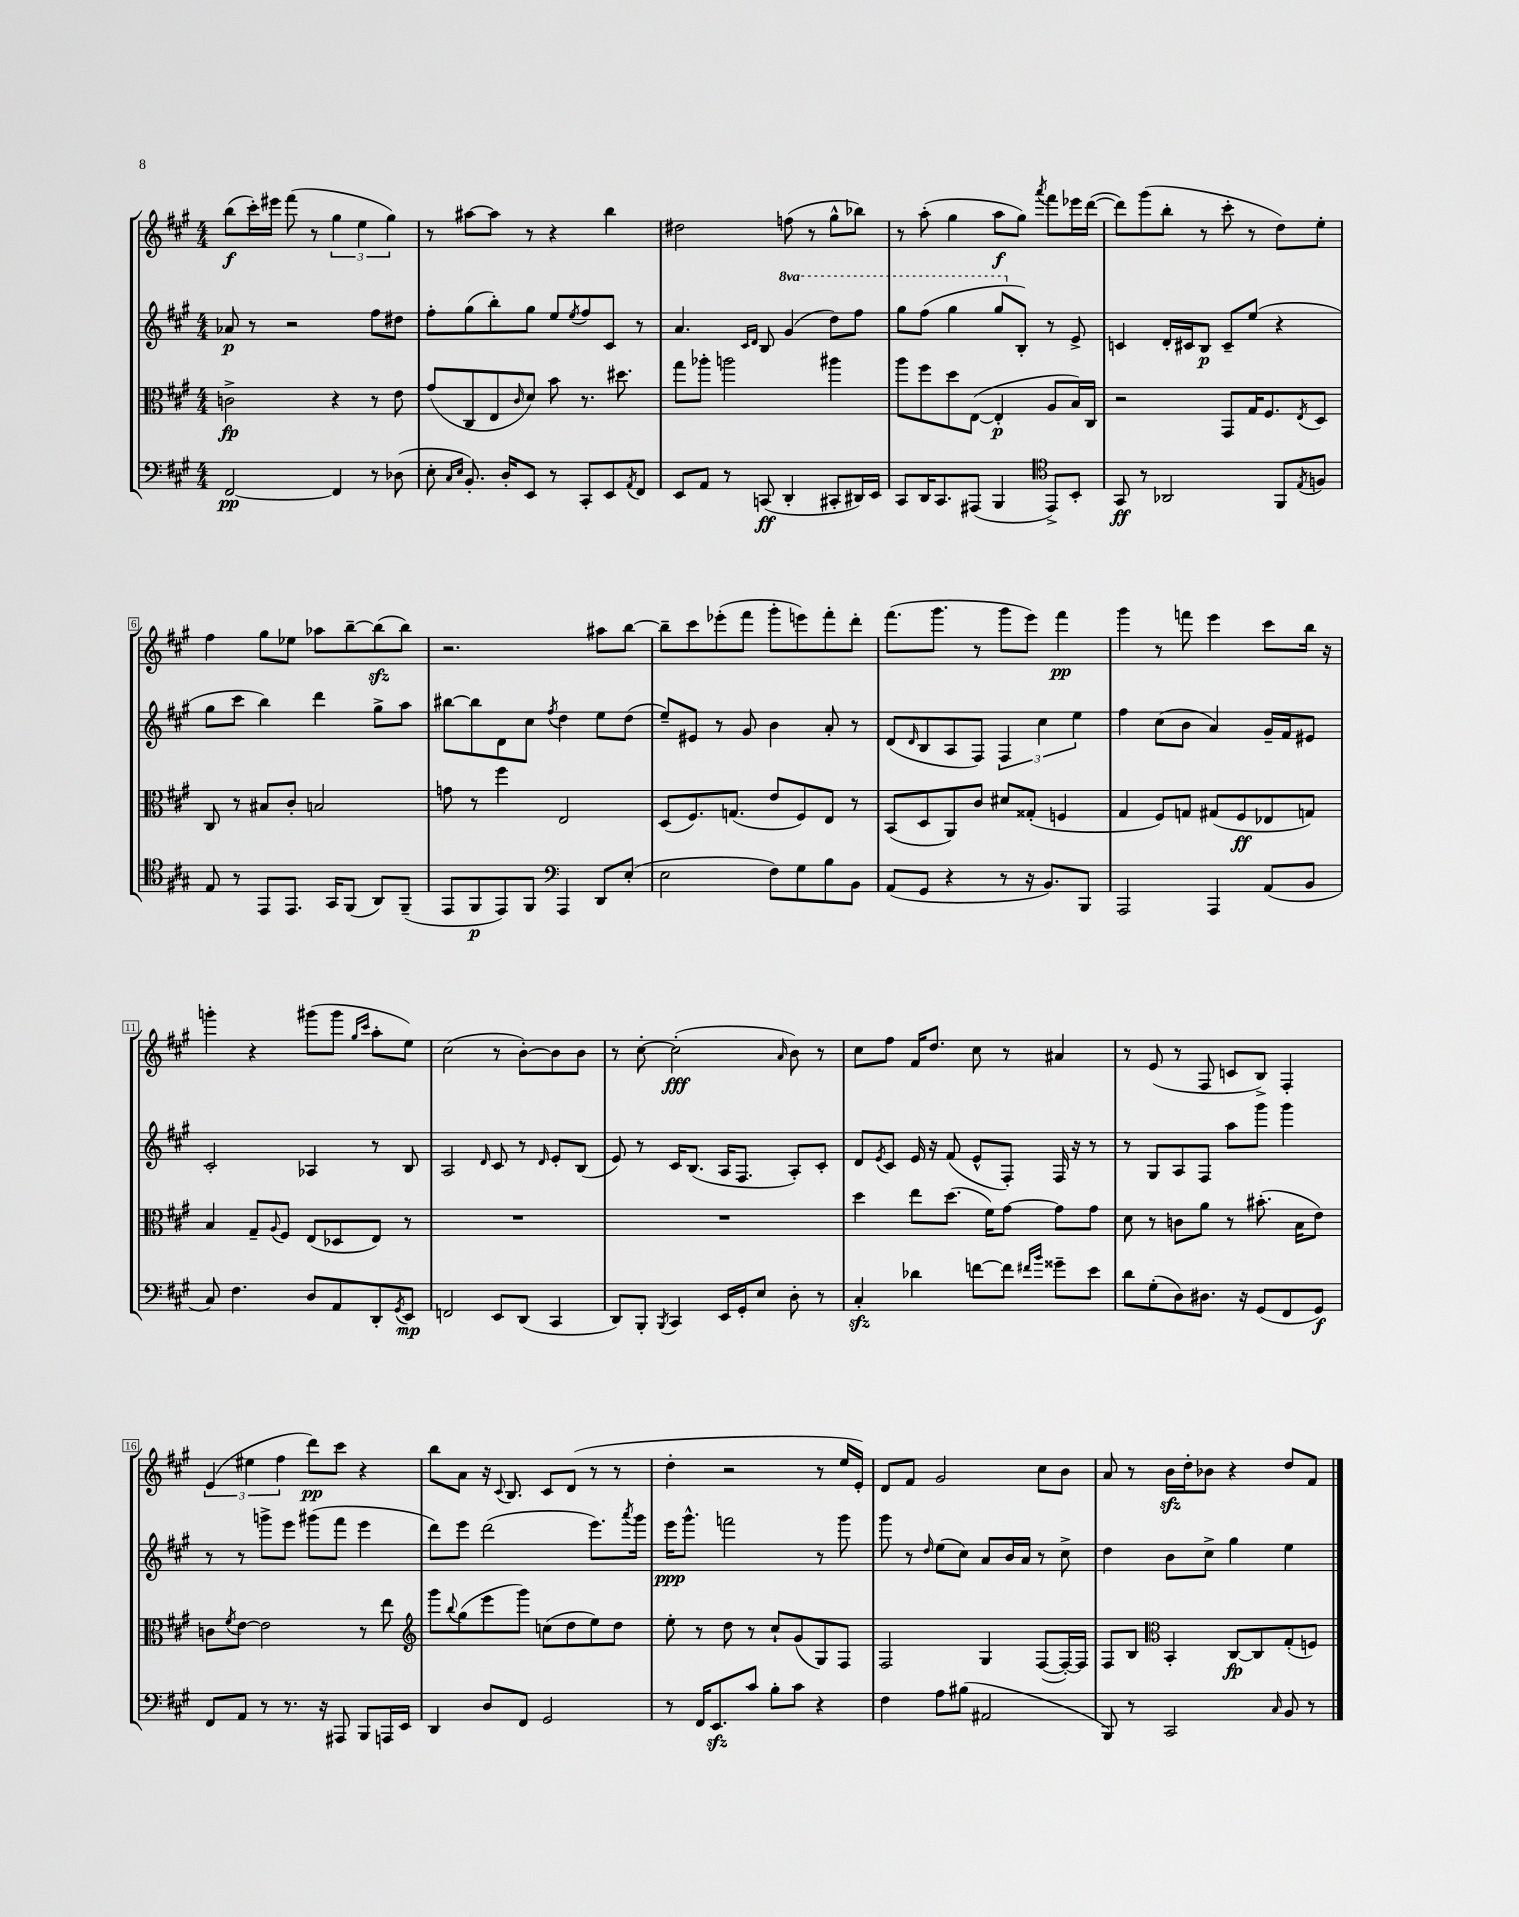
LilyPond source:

<<
\new StaffGroup <<
\new Staff = "s0" {
    \clef treble \key a \major \numericTimeSignature \time 4/4
    b''8\f( cis'''16-.) eis'''16 fis'''8( r8 \tuplet 3/2 { gis''4 e''4 gis''4) } |
    r8 ais''8~ ais''8 r8 r4 b''4 |
    dis''2 f''8( r8 gis''8-^ bes''8) |
    r8 a''8-.( gis''4 a''8\f gis''8) \acciaccatura { a'''8 } fis'''8 ees'''16 d'''16~( |
    d'''8) gis'''8( b''8-. r8 cis'''8-. r8 d''8) e''8-. |
    fis''4 gis''8 ees''8 aes''8 b''8~-- b''8\sfz( b''8) |
    r2. ais''8 b''8~ |
    b''8-- cis'''8 ees'''8-.( fis'''8 gis'''8-. e'''8) fis'''8-. d'''8-. |
    fis'''8.( gis'''8. r8 gis'''8 e'''8) fis'''4\pp |
    gis'''4 r8 f'''8 e'''4 cis'''8 b''16 r16 |
    g'''4-. r4 gis'''8( gis'''8 \grace { gis''16 cis'''16 } a''8-. e''8) |
    cis''2( r8 b'8~-.) b'8 b'8 |
    r8 cis''8~-. cis''2-.\fff( \grace { a'16 } b'8) r8 |
    cis''8 fis''8 fis'16 d''8. cis''8 r8 ais'4 |
    r8 e'8( r8 fis8 c'8 b8->) fis4-. |
    \tuplet 3/2 { e'4( eis''4 fis''4 } d'''8\pp) cis'''8 r4 |
    b''8 a'8 r16 \appoggiatura { cis'8 } b8. cis'8 d'8( r8 r8 |
    d''4-. r2 r8 e''16 e'16-.) |
    d'8 fis'8 gis'2 cis''8 b'8 |
    a'8 r8 b'16\sfz d''16-. bes'8 r4 d''8 fis'8 \bar "|." |
}
\new Staff = "s1" {
    \clef treble \key a \major \numericTimeSignature \time 4/4 \set Staff.ottavationMarkups = #ottavation-simple-ordinals
    aes'8\p r8 r2 fis''8 dis''8 |
    fis''8-. gis''8( b''8-.) gis''8 e''8 \acciaccatura { e''8 } fis''8 cis'8 r8 |
    a'4. \grace { cis'16 d'16 } b8 \ottava #1 gis''4( d'''8) fis'''8 |
    gis'''8 fis'''8( gis'''4 gis'''8 \ottava #0 b8-.) r8 e'8-> |
    c'4 d'16-. cis'16 b8\p cis'8-- e''8( r4 |
    gis''8 cis'''8 b''4) d'''4 gis''8-> a''8 |
    bis''8~ bis''8 d'8 cis''8 \acciaccatura { fis''8 } d''4 e''8 d''8( |
    e''8--) eis'8 r8 gis'8 b'4 a'8-. r8 |
    d'8( \grace { d'16 } b8 a8 fis8) \tuplet 3/2 { fis4 cis''4 e''4 } |
    fis''4 cis''8( b'8 a'4) gis'16-- fis'16 eis'8 |
    cis'2-. aes4 r8 b8 |
    a2 \grace { d'16 } cis'8 r8 \grace { d'16 } e'8-. b8( |
    e'8) r8 cis'16 b8.( a16 fis8. a8-.) cis'8-. |
    d'8 \acciaccatura { e'8 } cis'8 e'16 r16 fis'8( e'8-^ fis8-.) fis16 r16 r8 |
    r8 gis8 a8 fis8 a''8 gis'''8 gis'''4 |
    r8 r8 g'''8-> e'''8 gis'''8( fis'''8 e'''4 |
    d'''8) e'''8 d'''2( e'''8.) \acciaccatura { a'''8 } gis'''16 |
    e'''16\ppp gis'''8.-^ f'''2 r8 gis'''8 |
    gis'''8 r8 \grace { d''16 } e''8( cis''8) a'8 b'16 a'16 r8 cis''8-> |
    d''4 b'8 cis''8-> gis''4 e''4 \bar "|." |
}
\new Staff = "s2" {
    \clef alto \key a \major \numericTimeSignature \time 4/4
    c'2->\fp r4 r8 e'8 |
    gis'8( cis8 e8 \grace { cis'16 } d'8) b'8 r8. dis''8. |
    gis''8 aes''8-. a''2 ais''4 |
    a''8 fis''8 d''8 e8~( e4-.\p a8 b16) cis16 |
    r2 gis,8 gis16 fis8. \acciaccatura { e8 } d8 |
    cis8 r8 bis8 cis'8-. b2 |
    g'8 r8 fis''4 e2 |
    d8( fis8.) g8.( e'8 fis8) e8 r8 |
    b,8( d8 a,8) cis'8 dis'8 gisis8-.( f4 |
    gis4 fis8) g8 gis8( fis8\ff ees8 g8) |
    b4 gis8-- \appoggiatura { a8 } fis8 e8( des8 e8) r8 |
    R1 |
    R1 |
    d''4 e''8 d''8.( fis'16) gis'8~ gis'8 gis'8 |
    d'8 r8 c'8 a'8 r8 bis'8.-.( b16 e'8) |
    c'8 \acciaccatura { fis'8 } e'8~ e'2 r8 e''8 |
    \clef treble gis'''8 \appoggiatura { b''8 } gis''8( e'''8 gis'''8) c''8( d''8 e''8) d''8 |
    e''8-. r8 d''8 r8 cis''8-! gis'8( gis8) fis8 |
    fis2 gis4 fis8~( fis16~-.) fis16 |
    fis8 b8 \clef alto b,4-. cis8~\fp cis8 gis8-.( f8) \bar "|." |
}
\new Staff = "s3" {
    \clef bass \key a \major \numericTimeSignature \time 4/4
    fis,2~\pp fis,4 r8 des8( |
    e8-. \grace { cis16 e16 } b,8.-.) d16-. e,8 r8 cis,8-. e,8 \acciaccatura { a,8 } fis,8 |
    e,8 a,8 r8 c,8\ff( d,4-. cis,8-. dis,16) e,16 |
    cis,8 d,16 cis,8. ais,,8( b,,4 \clef tenor e,8->) b,8-. |
    gis,8\ff r8 aes,2 fis,8 \acciaccatura { e8 } f8 |
    e8 r8 e,8 e,8. gis,16 fis,8( a,8) fis,8--( |
    e,8 fis,8\p e,8) fis,8 \clef bass a,,4 d,8 e8-.( |
    e2 fis8) gis8 b8 b,8 |
    a,8( gis,8 r4 r8 r16 b,8.) b,,8 |
    a,,2 a,,4 a,8( b,8 |
    cis8) fis4. d8 a,8 d,8-. \acciaccatura { gis,8 } e,8\mp |
    f,2 e,8 d,8( cis,4 |
    d,8) b,,8-. \acciaccatura { b,,8 } cis,4 e,16 gis,16-. e8 d8-. r8 |
    cis4-.\sfz des'4 f'8~ f'8 \grace { fis'16 b'16 } gisis'8-- e'8 |
    d'8 gis8-.( d8) dis8. r16 gis,8( fis,8 gis,8\f) |
    fis,8 a,8 r8 r8. r16 ais,,8 b,,8 a,,16 e,16 |
    d,4 d8 fis,8 gis,2 |
    r8 fis,16 e,8.\sfz cis'8 b8-. cis'8 r4 |
    fis4 a8 bis8( ais,2 |
    b,,8) r8 cis,2 \grace { cis16 } b,8 r8 \bar "|." |
}
>>
>>
\layout { \context { \Score \override BarNumber.stencil = #(make-stencil-boxer 0.1 0.3 ly:text-interface::print) } }
